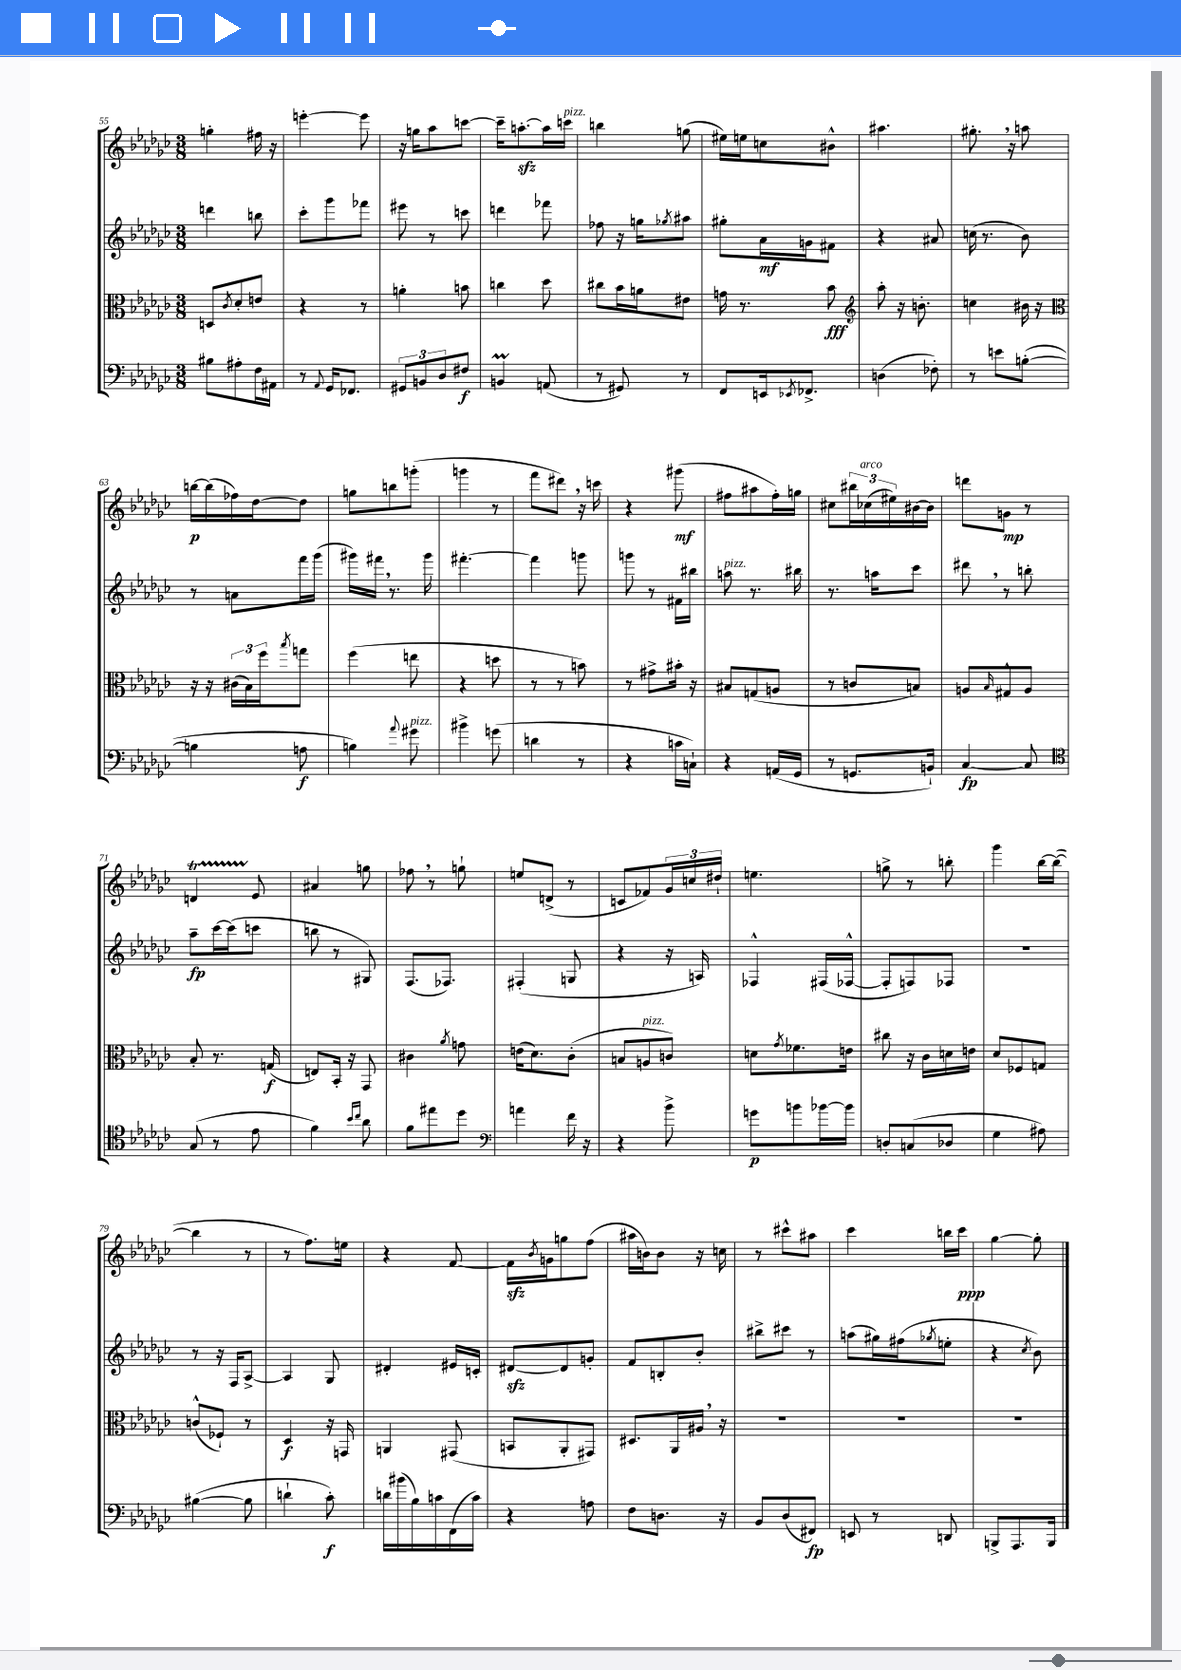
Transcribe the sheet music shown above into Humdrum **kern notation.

**kern	**kern	**kern	**kern
*staff4	*staff3	*staff2	*staff1
*clefF4	*clefC3	*clefG2	*clefG2
*k[b-e-a-d-g-c-]	*k[b-e-a-d-g-c-]	*k[b-e-a-d-g-c-]	*k[b-e-a-d-g-c-]
*M3/8	*M3/8	*M3/8	*M3/8
8B#	8D	4ddd	4gg'
.	8qc-	.	.
8A#'	8d-'	.	.
16F	8e	8bb	16ff#
16AA#	.	.	16r
=	=	=	=
8r	4r	8ccc-'	[4eee'
8qqAA-	.	.	.
16GG-	.	8ggg-	.
8.FF-	.	.	.
.	8r	8fff-	8eee]
=	=	=	=
12GG#	4a'	8eee#	16r
.	.	.	16gg
12BB	.	.	.
.	.	8r	8aa-
12D-	.	.	.
8F#	8b	8ccc	[8ccc
=	=	=	=
4BB	4cc	4ddd	16ccc~]
.	.	.	[8.aa'
(8AA	8dd-	8fff-	16aa]
.	.	.	16ccc
=	=	=	=
8r	8cc#	8ff-	4bb
8GG#)	16b-	16r	.
.	16a	16gg	.
.	.	8qgg-	.
8r	8e#	8aa#	(8gg
=	=	=	=
8FF	16g	8gg#'	16ee#)
.	8.r	.	16ee
16EE	.	16a-	8cc
8qEE-	.	.	.
8.FF-^	.	16g	.
.	8b-	8f#	8b#^^
=	=	=	=
*	*clefG2	*	*
(4D	8aa-'	4r	4.aa#
.	16r	.	.
.	8.b'	.	.
8F-')	.	8a#	.
=	=	=	=
8r	4cc	(16cc	8.gg#'
.	.	8.r	.
8e	.	.	.
.	.	.	16r
([8B'	16b#	8b-)	8aa
.	16r	.	.
=	=	=	=
*	*clefC3	*	*
4B]	16r	8r	[16bb
.	16r	.	(16bb]
.	(24c#	8a	16ff-)
.	24B-)	.	.
.	.	.	[16dd-
.	24ff	.	.
.	8qbb-	.	.
8A	8gg	16fff	8dd-]
.	.	(16ggg-	.
=	=	=	=
4B)	(4ff	16ggg#)	8gg
.	.	16fff#	.
.	.	8.r	8bb
8qqa-	.	.	.
8g#	8ee	.	(8ggg'
.	.	16ggg#	.
=	=	=	=
4b#^	4r	[4.fff#'	4ggg
(8g	8dd	.	8r
=	=	=	=
4d	8r	4fff#]	8fff
.	8r	.	8ddd#)
8r	8b)	8ggg	16r
.	.	.	16ccc
=	=	=	=
4r	8r	8ggg	4r
.	8g#^	8r	.
16c	16b#'	16f#	(8ggg#
16C`)	16r	16bb#	.
=	=	=	=
4r	8B#	8aa	8ff#
.	(8G	8.r	8aa#
(16AA	8A	.	16ff#')
16GG-	.	16bb#	16gg
=	=	=	=
8r	8r	8.r	8cc#
8.GG	8c	.	24bb#
.	.	.	(24cc-
.	.	16aa	.
.	.	.	24ee#)
.	8B)	8ccc-	[16b#
16BB`)	.	.	16b#]
=	=	=	=
[4C-	8A	8ddd#	8ddd
.	16qqB-	.	.
.	8G#^^	8r	8g
8C-]	8A	8bb'	8r
=	=	=	=
*clefC4	*	*	*
(8G-	8B-'	8aa-~	4d
8r	8.r	[16ccc-	.
.	.	(16ccc-]	.
8e-	.	8ccc	8e-
.	(16G	.	.
=	=	=	=
4f)	8E)	8bb	4a#
.	16BB-'	8r	.
.	16r	.	.
16qqb-	.	.	.
16qqcc-	.	.	.
8a-	8GG-	8G#)	8gg
=	=	=	=
8f	4c#	(8.F	8ff-
8ee#	.	.	8r
.	.	8.F-)	.
.	8qa-	.	.
8dd-	8g	.	8gg`
=	=	=	=
*clefF4	*	*	*
4a	(16e	(4F#'	8ee
.	8.d-)	.	.
.	.	.	(8d^
16f	(8c-'	8G	8r
16r	.	.	.
=	=	=	=
4r	8B	4r	8c
.	8A	.	8f-)
8b-^	8c)	16r	24g-
.	.	.	24cc
.	.	16A)	.
.	.	.	24dd#`
=	=	=	=
8g	8d	4F-^^	4.ee
.	8qg-	.	.
8b	8.f-	.	.
[16b-	.	(16F#	.
16b-]	16e	[16F-^^	.
=	=	=	=
8D'	8cc#	8F-']	8gg^
(8C	16r	8F)	8r
.	16c-	.	.
8D-	16d	8F-	8bb'
.	16e	.	.
=	=	=	=
4G-	8d-	4.r	4ggg-
.	8F-	.	.
8A#)	8G	.	[16bb-
.	.	.	(16bb-_
=	=	=	=
([4B#	(8c^^	8r	4bb-]
.	8F-`)	16r	.
.	.	16F	.
8B#]	8r	[8A-^	8r
=	=	=	=
4d`	4D-	4A-]	8r
.	.	.	8.ff)
8c-')	16r	8G-	.
.	16GG	.	16ee
=	=	=	=
16d	4AA	4d#'	4r
(16b#	.	.	.
16B-)	.	.	.
16c	.	.	.
(16FF	(8GG#	16e#	[8f
16c)	.	16c'	.
=	=	=	=
4r	8BB	[8d#	16f]
.	.	.	8qb-
.	.	.	16g
.	8AA-'	8d#]	8gg
8A	8GG#)	8g'	(8ff
=	=	=	=
8F	8.D#	8f	16aa#
.	.	.	16b)
8.D	.	8B'	8b
.	16AA-	.	.
.	16A#	8b-'	16r
16r	16r	.	16cc
=	=	=	=
8BB-	4.r	8bb#^	8r
(8D-	.	8ccc#	8ccc#^^
8FF#)	.	8r	8aa#
=	=	=	=
8EE	4.r	(8aa	4ccc-
8r	.	16gg#)	.
.	.	(16ff#	.
.	.	8qgg-	.
8DD	.	8ee'	16bb
.	.	.	16ccc-
=	=	=	=
8BBB^	4.r	4r	[4gg-
8.AAA-	.	.	.
.	.	8qcc-	.
.	.	8b-)	8gg-']
16BBB	.	.	.
==	==	==	==
*-	*-	*-	*-
